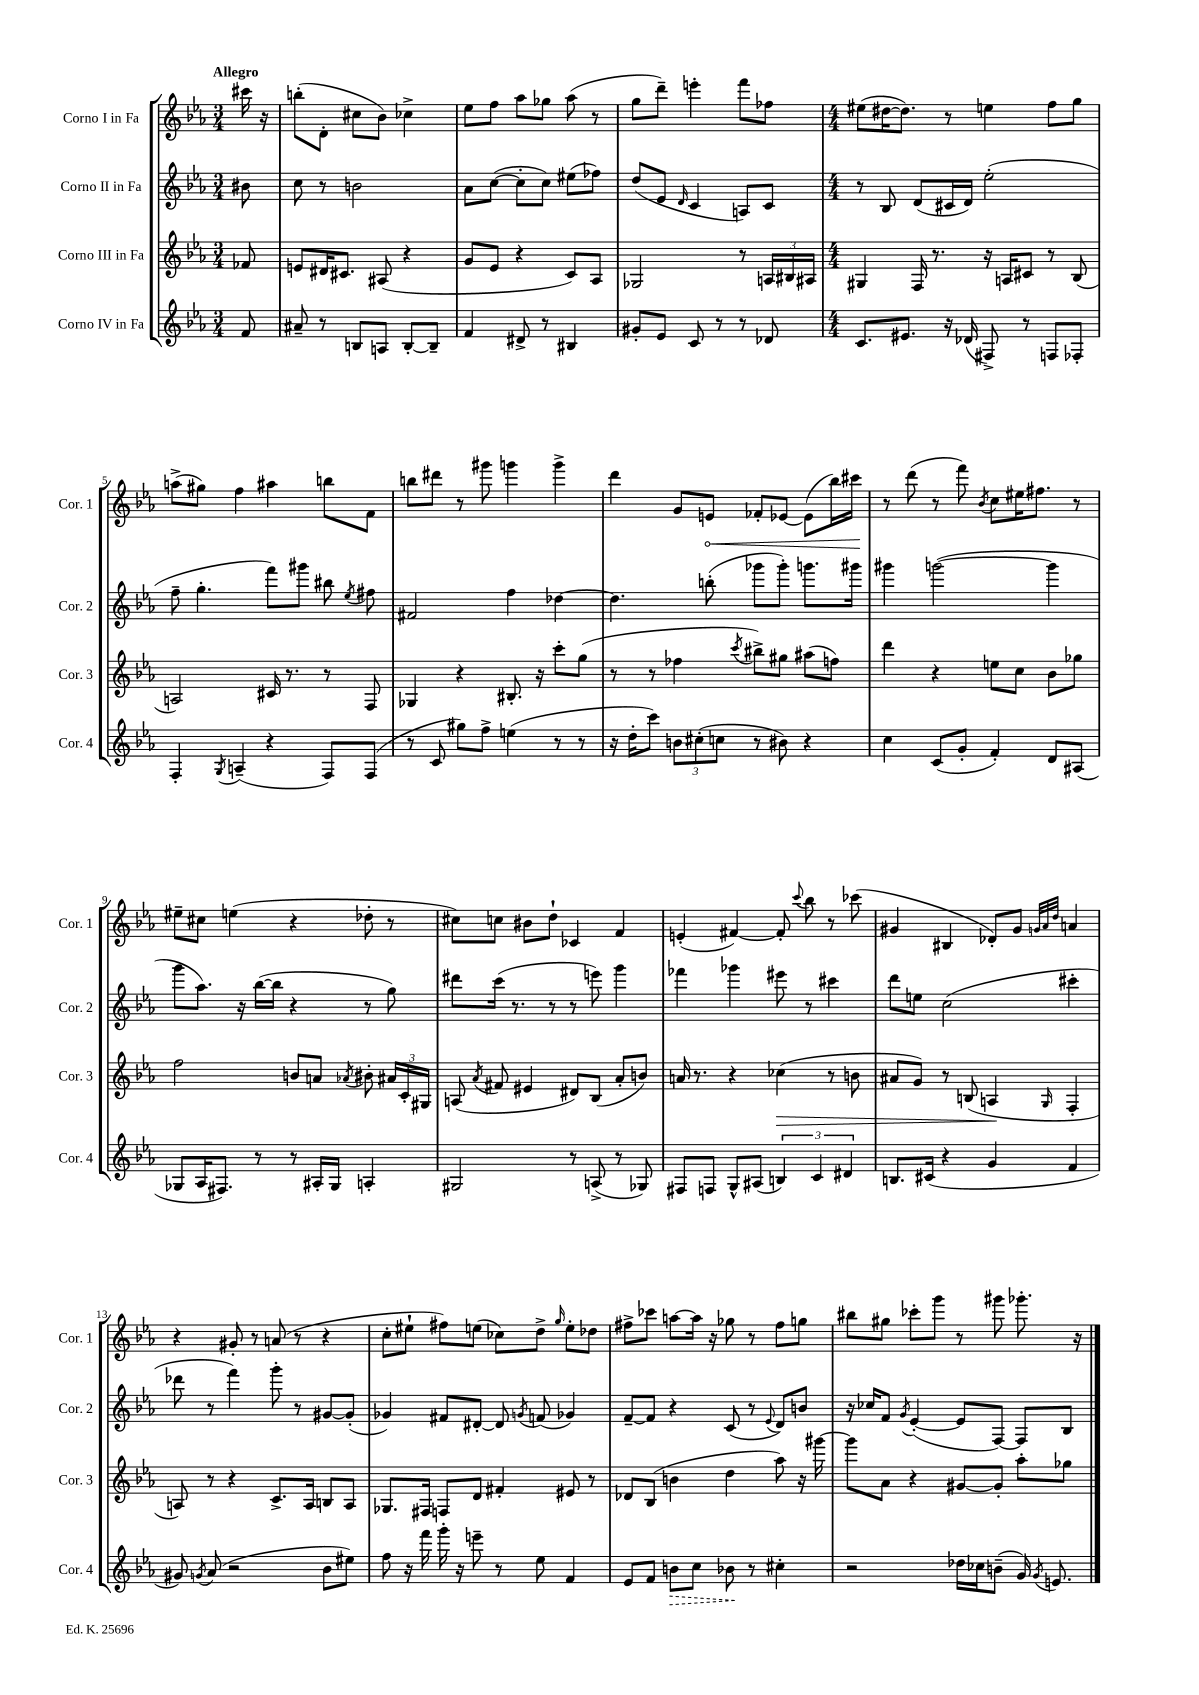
<<
\new StaffGroup <<
\new Staff = "s0" \with { instrumentName = "Corno I in Fa" shortInstrumentName = "Cor. 1" } {
    \clef treble \key ees \major \numericTimeSignature \time 3/4 \partial 8 \tempo "Allegro"
    \autoBeamOff cis'''16 r16 |
    b''8[-.( d'8]-. cis''8[ bes'8]) ces''4-> |
    ees''8[ f''8] aes''8[ ges''8] aes''8( r8 |
    g''8[ d'''8]--) e'''4-. f'''8[ fes''8] |
    \numericTimeSignature \time 4/4 eis''8[( dis''16~ dis''8.]) r8 e''4 f''8[ g''8] |
    a''8[->( gis''8]) f''4 ais''4 b''8[ f'8] |
    b''8[ dis'''8] r8 gis'''8 g'''4 g'''4-> |
    d'''4 g'8[ \once \override Hairpin.circled-tip = ##t e'8]\< fes'8[-. ees'8]~ ees'8[( bes''16) cis'''16]\! |
    r8 d'''8( r8 f'''8) \acciaccatura { bes'8 } c''8[ eis''16 fis''8.] r8 |
    eis''8[-- cis''8] e''4( r4 des''8-. r8 |
    cis''8[) c''8] bis'8[ d''8]-! ces'4 f'4 |
    e'4-.( fis'4~) fis'8-. \appoggiatura { c'''8 } bes''8 r8 ces'''8( |
    gis'4 bis4 des'8[-.) gis'8] \grace { g'32[ aes'32 d''32] } a'4 |
    r4 gis'8-. r8 a'8( r8 r4 |
    c''8[-. eis''8]-! fis''8[) e''8]( ces''8[) d''8]-> \grace { g''16 } e''8[-. des''8] |
    fis''8[-> ces'''8] a''8[~ a''16] r16 ges''8 r8 fis''8[ g''8] |
    bis''8[ gis''8] ces'''8[-. g'''8] r8 gis'''8 ges'''8.-. r16 \bar "|." |
}
\new Staff = "s1" \with { instrumentName = "Corno II in Fa" shortInstrumentName = "Cor. 2" } {
    \clef treble \key ees \major \numericTimeSignature \time 3/4 \partial 8
    \autoBeamOff bis'8 |
    c''8 r8 b'2 |
    aes'8[ c''8]~( c''8[-. c''8]) eis''8[( fes''8]) |
    d''8[( ees'8] \grace { d'16 } c'4 a8[) c'8] |
    \numericTimeSignature \time 4/4 r8 bes8 d'8[( cis'16 d'16]) ees''2-.( |
    f''8-- g''4.-. f'''8[) gis'''8] bis''8 \acciaccatura { ees''8 } fis''8 |
    fis'2 f''4 des''4~ |
    des''4. b''8-.( ges'''8[ ges'''8]-.) g'''8.[ gis'''16] |
    gis'''4 g'''2~( g'''4 |
    g'''8[ aes''8.]) r16 bes''16[~( bes''16] r4 r8 g''8) |
    dis'''8[ c'''16]( r8. r8 r8 e'''8) g'''4 |
    fes'''4 ges'''4 eis'''8 r8 cis'''4 |
    d'''8[ e''8] c''2( cis'''4-. |
    des'''8 r8 f'''4) g'''8-. r8 gis'8[~ gis'8]-.( |
    ges'4) fis'8[ dis'8]~-. dis'8 \acciaccatura { g'8 } f'8( ges'4) |
    f'8[~-- f'8] r4 c'8( r8 \appoggiatura { ees'8 } d'8[) b'8] |
    r16 ces''16[ f'8] \acciaccatura { g'8 } ees'4~-.( ees'8[ f8]~) f8[ bes8] \bar "|." |
}
\new Staff = "s2" \with { instrumentName = "Corno III in Fa" shortInstrumentName = "Cor. 3" } {
    \clef treble \key ees \major \numericTimeSignature \time 3/4 \partial 8
    \autoBeamOff fes'8 |
    e'8[ dis'16 cis'8.] ais8( r4 |
    g'8[ ees'8] r4 c'8[) aes8] |
    ges2 r8 \tuplet 3/2 { a16[ bis16 ais16] } |
    \numericTimeSignature \time 4/4 gis4 f16 r8. r16 a16[ cis'8] r8 bes8( |
    a2) cis'16 r8. r8 f8 |
    ges4 r4 bis8.-. r16 c'''8[-. g''8]( |
    r8 r8 fes''4 \acciaccatura { c'''8 } bis''8[->) gis''8] ais''8[( f''8]) |
    d'''4 r4 e''8[ c''8] bes'8[ ges''8] |
    f''2 b'8[ a'8] \acciaccatura { aes'8 } bis'8-. \tuplet 3/2 { ais'16[ c'16-. gis16] } |
    a8( \acciaccatura { aes'8 } fis'8 eis'4 dis'8[) bes8]( aes'8[-. b'8]) |
    a'16 r8. r4 ces''4\>( r8 b'8 |
    ais'8[ g'8]) r8 b8( a4\! \grace { g16 } f4-. |
    a8) r8 r4 c'8.[-> a16] b8[ a8] |
    ges8.[ fis16] f8[ d'8] fis'4-. eis'8 r8 |
    des'8[ bes8]( b'4 d''4 aes''8) r16 gis'''16~ |
    gis'''8[ aes'8] r4 gis'8[~ gis'8]-. aes''8[-. ges''8] \bar "|." |
}
\new Staff = "s3" \with { instrumentName = "Corno IV in Fa" shortInstrumentName = "Cor. 4" } {
    \clef treble \key ees \major \numericTimeSignature \time 3/4 \partial 8
    \autoBeamOff f'8 |
    ais'8-- r8 b8[ a8] b8[~-. b8]-- |
    f'4 dis'8-> r8 bis4 |
    gis'8[-. ees'8] c'8 r8 r8 des'8 |
    \numericTimeSignature \time 4/4 c'8.[ eis'8.] r16 des'16( fis8->) r8 f8[ fes8]-. |
    f4-. \acciaccatura { g8 } a4--( r4 f8[) f8]( |
    r8 c'8 gis''8[) f''8]-> e''4( r8 r8 |
    r16 d''16[-. c'''8]) \tuplet 3/2 { b'8[ cis''8-.( c''8] } r8 bis'8) r4 |
    c''4 c'8[( g'8]-. f'4-.) d'8[ ais8]( |
    ges8[ aes16 fis8.]) r8 r8 ais16[-. ges16] a4-. |
    gis2 r8 a8->( r8 ges8) |
    fis8[ f8] g8[-^ ais8]( \tuplet 3/2 { b4) c'4 dis'4 } |
    b8.[ cis'16]( r4 g'4 f'4 |
    gis'8) \acciaccatura { g'8 } aes'8( r2 bes'8[ eis''8]) |
    f''8 r16 f'''16 g'''16-. r16 e'''8-- r8 ees''8 f'4 |
    ees'8[ f'8] \once \override Hairpin.style = #'dashed-line b'8[\> c''8] bes'8\! r8 cis''4-. |
    r2 des''16[ ces''16 b'8]--( g'16) \acciaccatura { g'8 } e'8. \bar "|." |
}
>>
>>
